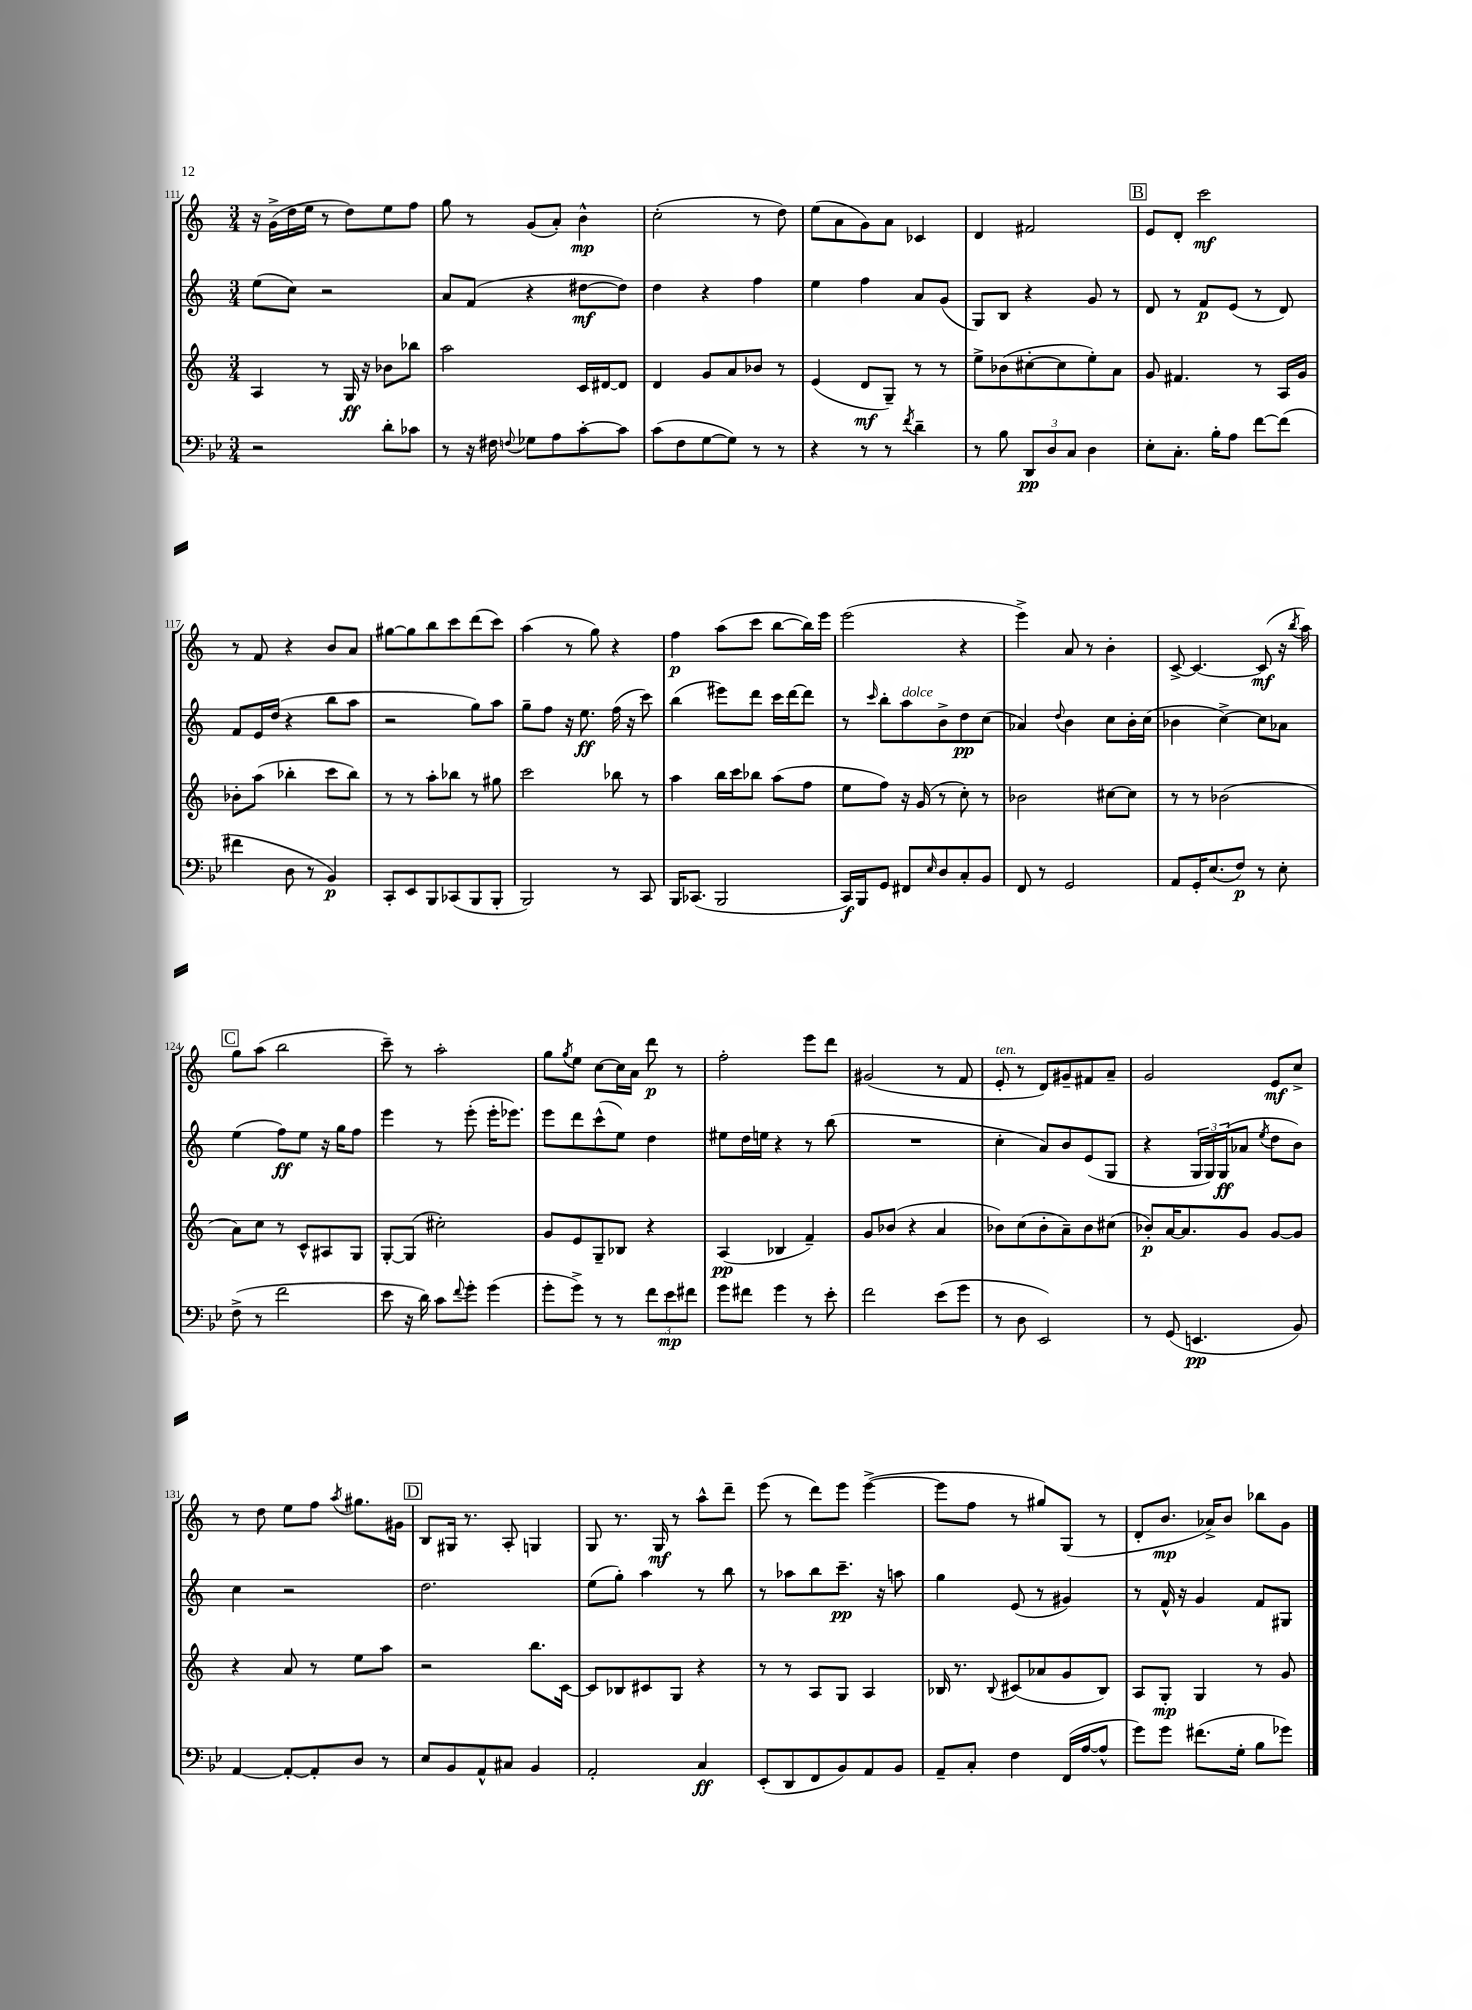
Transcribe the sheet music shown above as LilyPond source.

<<
\new StaffGroup <<
\new Staff = "s0" {
    \clef treble \key c \major \numericTimeSignature \time 3/4
    r16 g'16->( d''16 e''16 r8 d''8) e''8 f''8 |
    g''8 r8 g'8( a'8-.) b'4-^\mp |
    c''2-.( r8 d''8) |
    e''8( a'8 g'8) a'8 ces'4 |
    d'4 fis'2 |
    \mark \markup { \box "B" } e'8 d'8-. c'''2\mf |
    r8 f'8 r4 b'8 a'8 |
    gis''8~ gis''8 b''8 c'''8 d'''8( c'''8) |
    a''4( r8 g''8) r4 |
    f''4\p a''8( c'''8 b''8~ b''16) e'''16 |
    e'''2( r4 |
    e'''4->) a'8 r8 b'4-. |
    c'8~-> c'4.~ c'8\mf( r16 \acciaccatura { b''8 } a''16) |
    \mark \markup { \box "C" } g''8 a''8( b''2 |
    c'''8--) r8 a''2-. |
    g''8 \acciaccatura { g''8 } e''8 c''8~ c''16 a'16 d'''8\p r8 |
    f''2-. e'''8 d'''8 |
    gis'2( r8 f'8 |
    e'8-.^\markup { \italic "ten." } r8 d'8) gis'8-- fis'8 a'8-- |
    g'2 e'8\mf c''8-> |
    r8 d''8 e''8 f''8 \acciaccatura { a''8 } gis''8. gis'16 |
    \mark \markup { \box "D" } b8 gis16 r8. a8-. g4 |
    g8 r8. g16\mf r8 a''8-^ d'''8-- |
    e'''8( r8 d'''8) e'''8 e'''4~->( |
    e'''8 f''8 r8 gis''8) g8( r8 |
    d'8-. b'8.\mp aes'16->) b'8 bes''8 g'8 \bar "|." |
}
\new Staff = "s1" {
    \clef treble \key c \major \numericTimeSignature \time 3/4
    e''8( c''8) r2 |
    a'8 f'8( r4 dis''8~\mf dis''8) |
    d''4 r4 f''4 |
    e''4 f''4 a'8 g'8( |
    g8) b8 r4 g'8 r8 |
    \mark \markup { \box "B" } d'8 r8 f'8\p e'8( r8 d'8) |
    f'8 e'16 d''16( r4 b''8 a''8 |
    r2 g''8) a''8 |
    g''8-- f''8 r16 e''8.\ff f''16( r16 c'''8) |
    b''4( eis'''8) d'''8 c'''16 d'''16~ d'''8 |
    r8 \grace { c'''16 } b''8-. a''8^\markup { \italic "dolce" } b'8-> d''8\pp c''8( |
    aes'4) \appoggiatura { d''8 } b'4 c''8 b'16-. c''16( |
    bes'4 c''4~->) c''8 aes'8 |
    \mark \markup { \box "C" } e''4( f''8\ff) e''8 r16 g''16 f''8 |
    e'''4 r8 e'''8-.( e'''16-. ees'''8.) |
    e'''8 d'''8 c'''8-^( e''8) d''4 |
    eis''8 d''16 e''16 r4 r8 b''8( |
    R2. |
    c''4-. a'8) b'8 e'8( g8 |
    r4 \tuplet 3/2 { g16 g16) g16\ff( } aes'8 \acciaccatura { e''8 } d''8 b'8) |
    c''4 r2 |
    \mark \markup { \box "D" } d''2. |
    e''8( g''8-.) a''4 r8 b''8 |
    r8 aes''8 b''8 c'''8.--\pp r16 a''8 |
    g''4 e'8( r8 gis'4) |
    r8 f'16-^ r16 g'4 f'8 gis8 \bar "|." |
}
\new Staff = "s2" {
    \clef treble \key c \major \numericTimeSignature \time 3/4
    a4 r8 g16\ff r16 bes'8 bes''8 |
    a''2 c'16 dis'16~ dis'8 |
    d'4 g'8 a'8 bes'8 r8 |
    e'4( d'8\mf g8--) r8 r8 |
    e''8-> bes'8( cis''8~-. cis''8 e''8-.) a'8 |
    \mark \markup { \box "B" } g'8 fis'4. r8 a16 g'16 |
    bes'8-. a''8( bes''4-. c'''8 bes''8) |
    r8 r8 a''8-. bes''8 r8 gis''8 |
    c'''2 bes''8 r8 |
    a''4 b''16 c'''16 bes''8 a''8( f''8 |
    e''8 f''8) r16 g'16( r8 c''8-.) r8 |
    bes'2 cis''8~ cis''8 |
    r8 r8 bes'2( |
    \mark \markup { \box "C" } a'8) c''8 r8 c'8-^ ais8 g8 |
    g8~-. g8( cis''2-.) |
    g'8 e'8 g8-- bes8 r4 |
    a4\pp( bes4 f'4--) |
    g'8 bes'8( r4 a'4 |
    bes'8) c''8( bes'8-. a'8--) bes'8 cis''8( |
    bes'8-.\p) a'16~ a'8. g'8 g'8~ g'8 |
    r4 a'8 r8 e''8 a''8 |
    \mark \markup { \box "D" } r2 b''8. c'16~ |
    c'8 bes8 cis'8 g8 r4 |
    r8 r8 a8 g8 a4 |
    bes16 r8. \appoggiatura { bes8 } cis'8( aes'8 g'8 bes8) |
    a8 g8-.\mp g4 r8 g'8 \bar "|." |
}
\new Staff = "s3" {
    \clef bass \key bes \major \numericTimeSignature \time 3/4
    r2 d'8-. ces'8 |
    r8 r16 fis16 \appoggiatura { f8 } ges8 a8 c'8~-. c'8 |
    c'8( f8 g8~ g8) r8 r8 |
    r4 r8 r8 \acciaccatura { f'8 } d'4-- |
    r8 bes8 \tuplet 3/2 { d,8\pp d8 c8 } d4 |
    \mark \markup { \box "B" } ees8-. c8.-. bes16-. a8 f'8~ f'8( |
    fis'4 d8 r8 bes,4\p) |
    c,8-. ees,8 bes,,8 ces,8( bes,,8 bes,,8-. |
    bes,,2) r8 c,8 |
    bes,,16 ces,8.( bes,,2 |
    c,16\f) bes,,16 g,8 fis,8 \grace { ees16 } d8 c8-. bes,8 |
    f,8 r8 g,2 |
    a,8 g,16-. ees8.( f8\p) r8 ees8-. |
    \mark \markup { \box "C" } f8->( r8 f'2 |
    ees'8 r16 d'16) c'8 \appoggiatura { f'8 } g'8-. g'4( |
    g'8-. g'8->) r8 r8 \tuplet 3/2 { f'8 ees'8\mp fis'8 } |
    g'8 fis'8 g'4 r8 ees'8-. |
    f'2 ees'8( g'8 |
    r8 d8 ees,2) |
    r8 g,8( e,4.\pp bes,8) |
    a,4~ a,8~-. a,8-. d8 r8 |
    \mark \markup { \box "D" } ees8 bes,8 a,8-^ cis8 bes,4 |
    a,2-. c4\ff |
    ees,8-.( d,8 f,8 bes,8) a,8 bes,8 |
    a,8-- c8-. f4 f,16( a16~ a8-^ |
    g'8) g'8 fis'8.( g16-. bes8 ges'8) \bar "|." |
}
>>
>>
\layout { \context { \Score currentBarNumber = #111 } }
